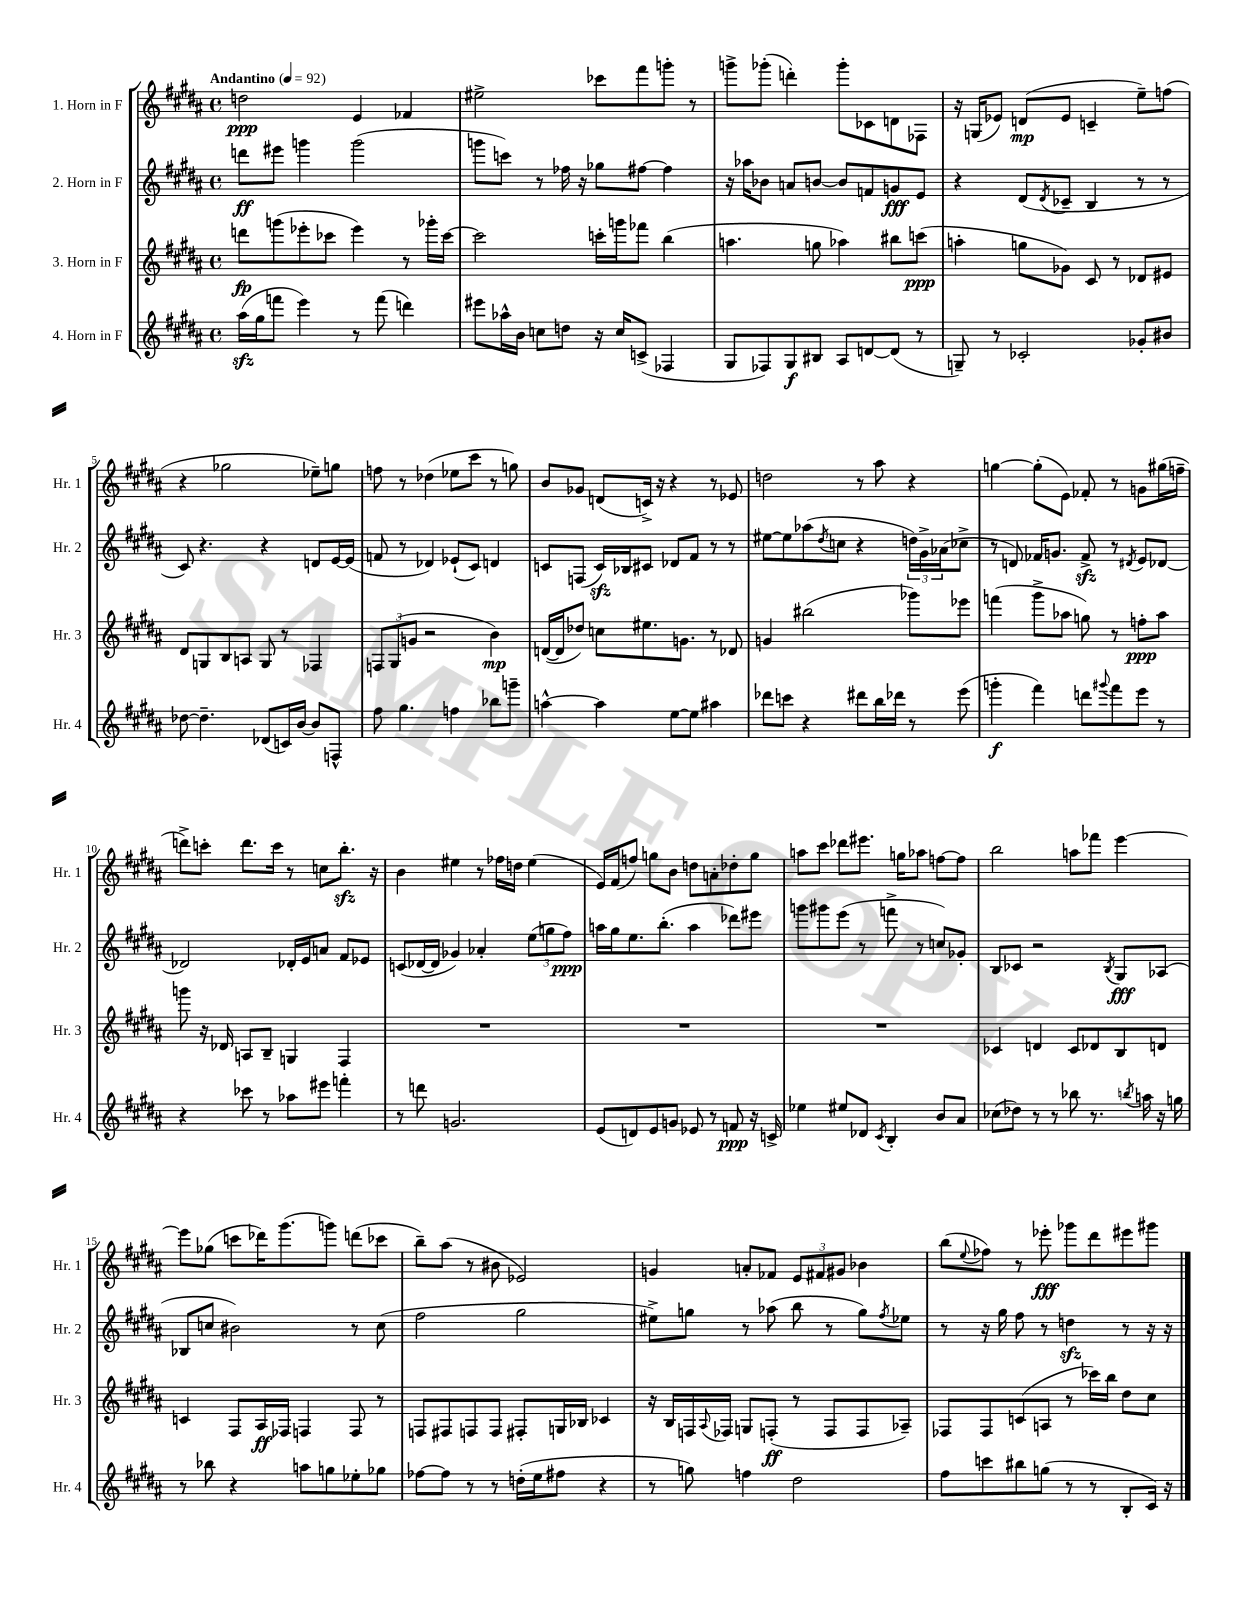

**kern	**dynam	**kern	**dynam	**kern	**dynam	**kern	**dynam
*part4	*part4	*part3	*part3	*part2	*part2	*part1	*part1
*staff4	*staff4	*staff3	*staff3	*staff2	*staff2	*staff1	*staff1
*I"4. Horn in F	*	*I"3. Horn in F	*	*I"2. Horn in F	*	*I"1. Horn in F	*
*I'Hr. 4	*	*I'Hr. 3	*	*I'Hr. 2	*	*I'Hr. 1	*
*clefG2	*	*clefG2	*	*clefG2	*	*clefG2	*
*k[f#c#g#d#a#]	*	*k[f#c#g#d#a#]	*	*k[f#c#g#d#a#]	*	*k[f#c#g#d#a#]	*
*M4/4	*	*M4/4	*	*M4/4	*	*M4/4	*
*met(c)	*	*met(c)	*	*met(c)	*	*met(c)	*
*MM92	*	*MM92	*	*MM92	*	*MM92	*
=1	=1	=1	=1	=1	=1	=1	=1
!	!	!	!	!	!	!LO:TX:a:B:t=Andantino	!
(16aa#zz\LL	.	8dddn\L	fp	8dddn\L	ff	2ddn\	ppp
16gg#\J	.	.	.	.	.	.	.
8fffn\J	.	(8gggn\	.	8eee#X\J	.	.	.
4eee\)	.	8eee-X'\	.	4gggn\	.	.	.
.	.	8ccc-X\J	.	.	.	.	.
8r	.	4eee-\)	.	(2ggg\	.	4e/	.
(8fff\	.	.	.	.	.	.	.
4dddn\)	.	8r	.	.	.	4f-X/	.
.	.	16ggg-X'\LL	.	.	.	.	.
.	.	[16ccc-\JJ	.	.	.	.	.
=2	=2	=2	=2	=2	=2	=2	=2
8eee#X\L	.	2ccc-\]	.	8gggn\L	.	2ee#X^\	.
16aa-X^^\L	.	.	.	8cccn\J)	.	.	.
16b\JJ	.	.	.	.	.	.	.
8ccn\L	.	.	.	8r	.	.	.
8ddn\J	.	.	.	16ff-X\	.	.	.
.	.	.	.	16r	.	.	.
16r	.	16cccn'\LL	.	8gg-X\L	.	8ccc-X\L	.
16cc/KL	.	16gggn\J	.	.	.	.	.
(8cn^/J	.	8fff-X\J	.	[8ff#X\J	.	8fff#\	.
4F-X/	.	(4bb\	.	4ff#\]	.	8gggn'\J	.
.	.	.	.	.	.	8r	.
=3	=3	=3	=3	=3	=3	=3	=3
8G#/L	.	4.aan\	.	16r	.	8gggn^\L	.
.	.	.	.	16aa-X\KL	.	.	.
8F-X/)	.	.	.	8b-X\J	.	(8ggg-X'\J	.
8G#/	f	.	.	8an/L	.	4dddn'\)	.
8B#X/J	.	8ggn\	.	[8bn/J	.	.	.
8A#/L	.	4aa-X\)	.	8b/L]	.	8ggg-'\L	.
[8dn/	.	.	.	8fn/	.	8c-X\	.
(8d/J]	.	8bb#X\L	.	8gn/	fff	8dn\	.
8r	.	(8cccn\J	ppp	8e/J	.	8F-X\J	.
=4	=4	=4	=4	=4	=4	=4	=4
8Gn~/)	.	4aan'\	.	4r	.	16r	.
.	.	.	.	.	.	(16Gn/KL	.
8r	.	.	.	.	.	8e-X/J)	.
2c-X'/	.	8ggn\L	.	(8d#/L	.	(8dn/L	mp
.	.	.	.	8qd#/	.	.	.
.	.	8g-X\J)	.	8c-X~/J	.	8e-/J	.
.	.	8c#/	.	4B/	.	4cn~/	.
.	.	8r	.	.	.	.	.
8g-X'/L	.	8d-X/L	.	8r	.	8ee~\L)	.
8b#X/J	.	8e#X/J	.	8r	.	(8ffn\J	.
!!LO:LB:g=z
=5	=5	=5	=5	=5	=5	=5	=5
[8dd-X\	.	8d#/L	.	8c#/)	.	4r	.
4.dd-~\]	.	8Gn/	.	4.r	.	.	.
.	.	8B/	.	.	.	2gg-X\	.
.	.	8An/J	.	.	.	.	.
(8d-X/L	.	8G/	.	4r	.	.	.
16cn/L)	.	8r	.	.	.	.	.
[16b/JJ	.	.	.	.	.	.	.
8b/L]	.	4F-X/	.	8dn/L	.	8ee-X~\L)	.
8Fn^^/J	.	.	.	[16e/L	.	8ggn\J	.
.	.	.	.	(16e/JJ]	.	.	.
=6	=6	=6	=6	=6	=6	=6	=6
8ff#\	.	12Fn/L	.	8fn/	.	8ffn\	.
.	.	(12G#/	.	.	.	.	.
4.gg#\	.	.	.	8r	.	8r	.
.	.	12gn/J	.	.	.	.	.
.	.	2r	.	4d-X/)	.	(4dd-X\	.
4ffn\	.	.	.	(8e-X`/L	.	8ee-X\L	.
.	.	.	.	8c#/J)	.	8ccc#\J	.
8bb-X\L	.	4b\)	mp	4dn/	.	8r	.
8gggn~\J	.	.	.	.	.	8ggn\)	.
=7	=7	=7	=7	=7	=7	=7	=7
[4aan^^\	.	([16dn/LL	.	8cn/L	.	8b/L	.
.	.	16d/J]	.	.	.	.	.
.	.	8dd-X/J)	.	(8Fn/J	.	8g-X/J	.
4aa\]	.	8ccn\L	.	16czz/LL)	.	(8dn/L	.
.	.	.	.	16B-X/J	.	.	.
.	.	8.ee#X\	.	8c#X/J	.	16cn^/Jk)	.
.	.	.	.	.	.	16r	.
[8ee\L	.	.	.	8d-X/L	.	4r	.
.	.	8.gn\J	.	.	.	.	.
8ee\J]	.	.	.	8f#/J	.	.	.
4aa#X\	.	8r	.	8r	.	8r	.
.	.	8d-X/	.	8r	.	8e-X/	.
=8	=8	=8	=8	=8	=8	=8	=8
8ddd-X\L	.	4gn/	.	[8ee#X\L	.	2ddn\	.
8cccn\J	.	.	.	8ee#\]	.	.	.
4r	.	(2bb#X\	.	(8aa-X\	.	.	.
.	.	.	.	8qdd#/	.	.	.
.	.	.	.	8ccn\J	.	.	.
8ddd#X\L	.	.	.	4r	.	8r	.
16bb\L	.	.	.	.	.	8aa#\	.
16ddd-X\JJ	.	.	.	.	.	.	.
8r	.	8ggg-X\L)	.	24ddn\LL)	.	4r	.
.	.	.	.	24g#^\	.	.	.
.	.	.	.	(24a-X\J	.	.	.
(8eee\	.	8eee-X\J	.	8cc-X^\J	.	.	.
=9	=9	=9	=9	=9	=9	=9	=9
4gggn'\	f	(4fffn\	.	8r	.	[4ggn\	.
.	.	.	.	8dn/)	.	.	.
4fff#\)	.	8ggg#^\L	.	16f-X/KL	.	(8gg'\L]	.
.	.	.	.	8.gn/J	.	.	.
.	.	8aa-X\J	.	.	.	8e\J)	.
8dddn\L	.	8ggn\)	.	8f-zz^/	.	8f-X'/	.
8qqggg#X/	.	.	.	.	.	.	.
8fff#\	.	8r	.	8r	.	8r	.
.	.	.	.	8qd#X/	.	.	.
8eee\J	.	8ffn'\L	ppp	8e/L	.	8gn\L	.
8r	.	8aa-\J	.	[8d-X/J	.	(16gg#X\L	.
.	.	.	.	.	.	16ffn~\JJ	.
!!LO:LB:g=z
=10	=10	=10	=10	=10	=10	=10	=10
4r	.	8gggn\	.	2d-X/]	.	8dddn^\L)	.
.	.	16r	.	.	.	8cccn'\J	.
.	.	16d-X/	.	.	.	.	.
8ccc-X\	.	8An/L	.	.	.	8.ddd\L	.
8r	.	8B~/J	.	.	.	.	.
.	.	.	.	.	.	16ccc\Jk	.
8aa-X\L	.	4Gn/	.	16d-X'/LL	.	8r	.
.	.	.	.	16e/J	.	.	.
8eee#X\J	.	.	.	8an/J	.	8ccn\L	.
4fffn'\	.	4F#/	.	8f#/L	.	8.bbzz'\J	.
.	.	.	.	8e-X/J	.	.	.
.	.	.	.	.	.	16r	.
=11	=11	=11	=11	=11	=11	=11	=11
8r	.	1r	.	(8cn/L	.	4b\	.
8dddn\	.	.	.	[16d-X/L	.	.	.
.	.	.	.	16d-/JJ]	.	.	.
2.gn/	.	.	.	4g-X/)	.	4ee#X\	.
.	.	.	.	4a-X'/	.	8r	.
.	.	.	.	.	.	16ff-X\LL	.
.	.	.	.	.	.	16ddn\JJ	.
.	.	.	.	(12ee\L	.	(4ee#\	.
.	.	.	.	12ggn\	.	.	.
.	.	.	.	12ff#\J)	ppp	.	.
=12	=12	=12	=12	=12	=12	=12	=12
(8e/L	.	1r	.	16aan\LL	.	16e/LL)	.
.	.	.	.	16gg#\J	.	(16f#/J	.
8dn/)	.	.	.	8.ee\	.	8ffn/J)	.
8e/	.	.	.	.	.	8ggn\L	.
.	.	.	.	(8.bb'\J	.	.	.
8gn/J	.	.	.	.	.	8b\J	.
8e-X/	.	.	.	4aa\	.	8ddn\L	.
8r	.	.	.	.	.	8an'\	.
8fn/	ppp	.	.	8ddd-X\L)	.	8dd-X'\	.
16r	.	.	.	8eee#X\J	.	8gg\J	.
16cn^/	.	.	.	.	.	.	.
=13	=13	=13	=13	=13	=13	=13	=13
4ee-X\	.	1r	.	8gggn\L	.	8aan\L	.
.	.	.	.	8ggg#X\	.	8ccc#\J	.
8ee#X/L	.	.	.	(8eee\J	.	8ddd-X\L	.
8d-X/J	.	.	.	8r	.	8.eee#X\J	.
8qc#/	.	.	.	.	.	.	.
4B'/	.	.	.	8fffn^\	.	.	.
.	.	.	.	.	.	16ggn\KL	.
.	.	.	.	8r	.	8aa-X\J	.
8b/L	.	.	.	8ccn/L)	.	[8ffn\L	.
8a#/J	.	.	.	8g-X'/J	.	8ff\J]	.
=14	=14	=14	=14	=14	=14	=14	=14
(8cc-X\L	.	4c-X/	.	8B/L	.	2bb\	.
8dd-X\J)	.	.	.	8c-X/J	.	.	.
8r	.	4dn/	.	2r	.	.	.
8r	.	.	.	.	.	.	.
8bb-X\	.	8c-/L	.	.	.	8aan\L	.
8.r	.	8d-X/	.	.	.	8fff-X\J	.
.	.	.	.	8qB/	.	.	.
.	.	8B/	.	8G#/L	fff	[4eee\	.
8qbbn/	.	.	.	.	.	.	.
16aan\	.	.	.	.	.	.	.
16r	.	8dn/J	.	(8A-X/J	.	.	.
16ggn\	.	.	.	.	.	.	.
!!LO:LB:g=z
=15	=15	=15	=15	=15	=15	=15	=15
8r	.	4cn/	.	8B-X/L	.	8eee\L]	.
8bb-X\	.	.	.	8ccn/J	.	(8gg-X\J	.
4r	.	8F#/L	.	2b#X\)	.	8cccn\L	.
.	.	16A#/L	ff	.	.	16ddd-X\K)	.
.	.	16F-X/JJ	.	.	.	(8.ggg#\	.
8aan\L	.	4Fn/	.	.	.	.	.
8ggn\	.	.	.	.	.	8gggn\J)	.
8ee-X'\	.	8F/	.	8r	.	(8dddn\L	.
8gg-X\J	.	8r	.	(8cc\	.	8ccc-X\J	.
=16	=16	=16	=16	=16	=16	=16	=16
[8ff-X\L	.	8Fn/L	.	2ff#\	.	8bb~\L)	.
8ff-\J]	.	8F#X/	.	.	.	(8aa#\J	.
8r	.	8Fn/	.	.	.	8r	.
8r	.	8F/J	.	.	.	8b#X\	.
(16ddn'\LL	.	8F#X'/L	.	2gg#\	.	2e-X/)	.
16ee\J	.	.	.	.	.	.	.
8ff#X\J	.	16Gn/L	.	.	.	.	.
.	.	16B-X/JJ	.	.	.	.	.
4r	.	4c-X/	.	.	.	.	.
=17	=17	=17	=17	=17	=17	=17	=17
8r	.	16r	.	8ee#X^\L)	.	4gn/	.
.	.	16B/LL	.	.	.	.	.
8ggn\)	.	16Fn/	.	8ggn\J	.	.	.
.	.	8qqA#/	.	.	.	.	.
.	.	16F-X/JJ	.	.	.	.	.
4ffn\	.	8Gn/L	.	8r	.	8an'/L	.
.	.	(8Fn'/J	ff	(8aa-X\	.	8f-X/J	.
2dd#\	.	8r	.	8bb\	.	12e/L	.
.	.	.	.	.	.	12f#X/	.
.	.	8F/L	.	8r	.	.	.
.	.	.	.	.	.	12g#X/J	.
.	.	8F/	.	8gg\L)	.	4b-X\	.
.	.	.	.	8qff#/	.	.	.
.	.	8A-X~/J)	.	8ee-X\J	.	.	.
=18	=18	=18	=18	=18	=18	=18	=18
8ff#\L	.	8F-X/L	.	8r	.	(8bb\L	.
.	.	.	.	.	.	8qqee/	.
8cccn\	.	8F-/	.	16r	.	8ff-X\J)	.
.	.	.	.	16gg#\	.	.	.
8bb#X\	.	(8cn/	.	8ff#\	.	8r	.
(8ggn\J	.	8An/J	.	8r	.	8eee-X'\	fff
8r	.	8r	.	4ddnzz\	.	8ggg-X\L	.
8r	.	16ccc-X\LL)	.	.	.	8ddd#\	.
.	.	16bb\JJ	.	.	.	.	.
8B'/L	.	8dd#\L	.	8r	.	8eee#X\	.
16c#/Jk)	.	8cc#\J	.	16r	.	8ggg#X\J	.
16r	.	.	.	16r	.	.	.
==	==	==	==	==	==	==	==
*-	*-	*-	*-	*-	*-	*-	*-
